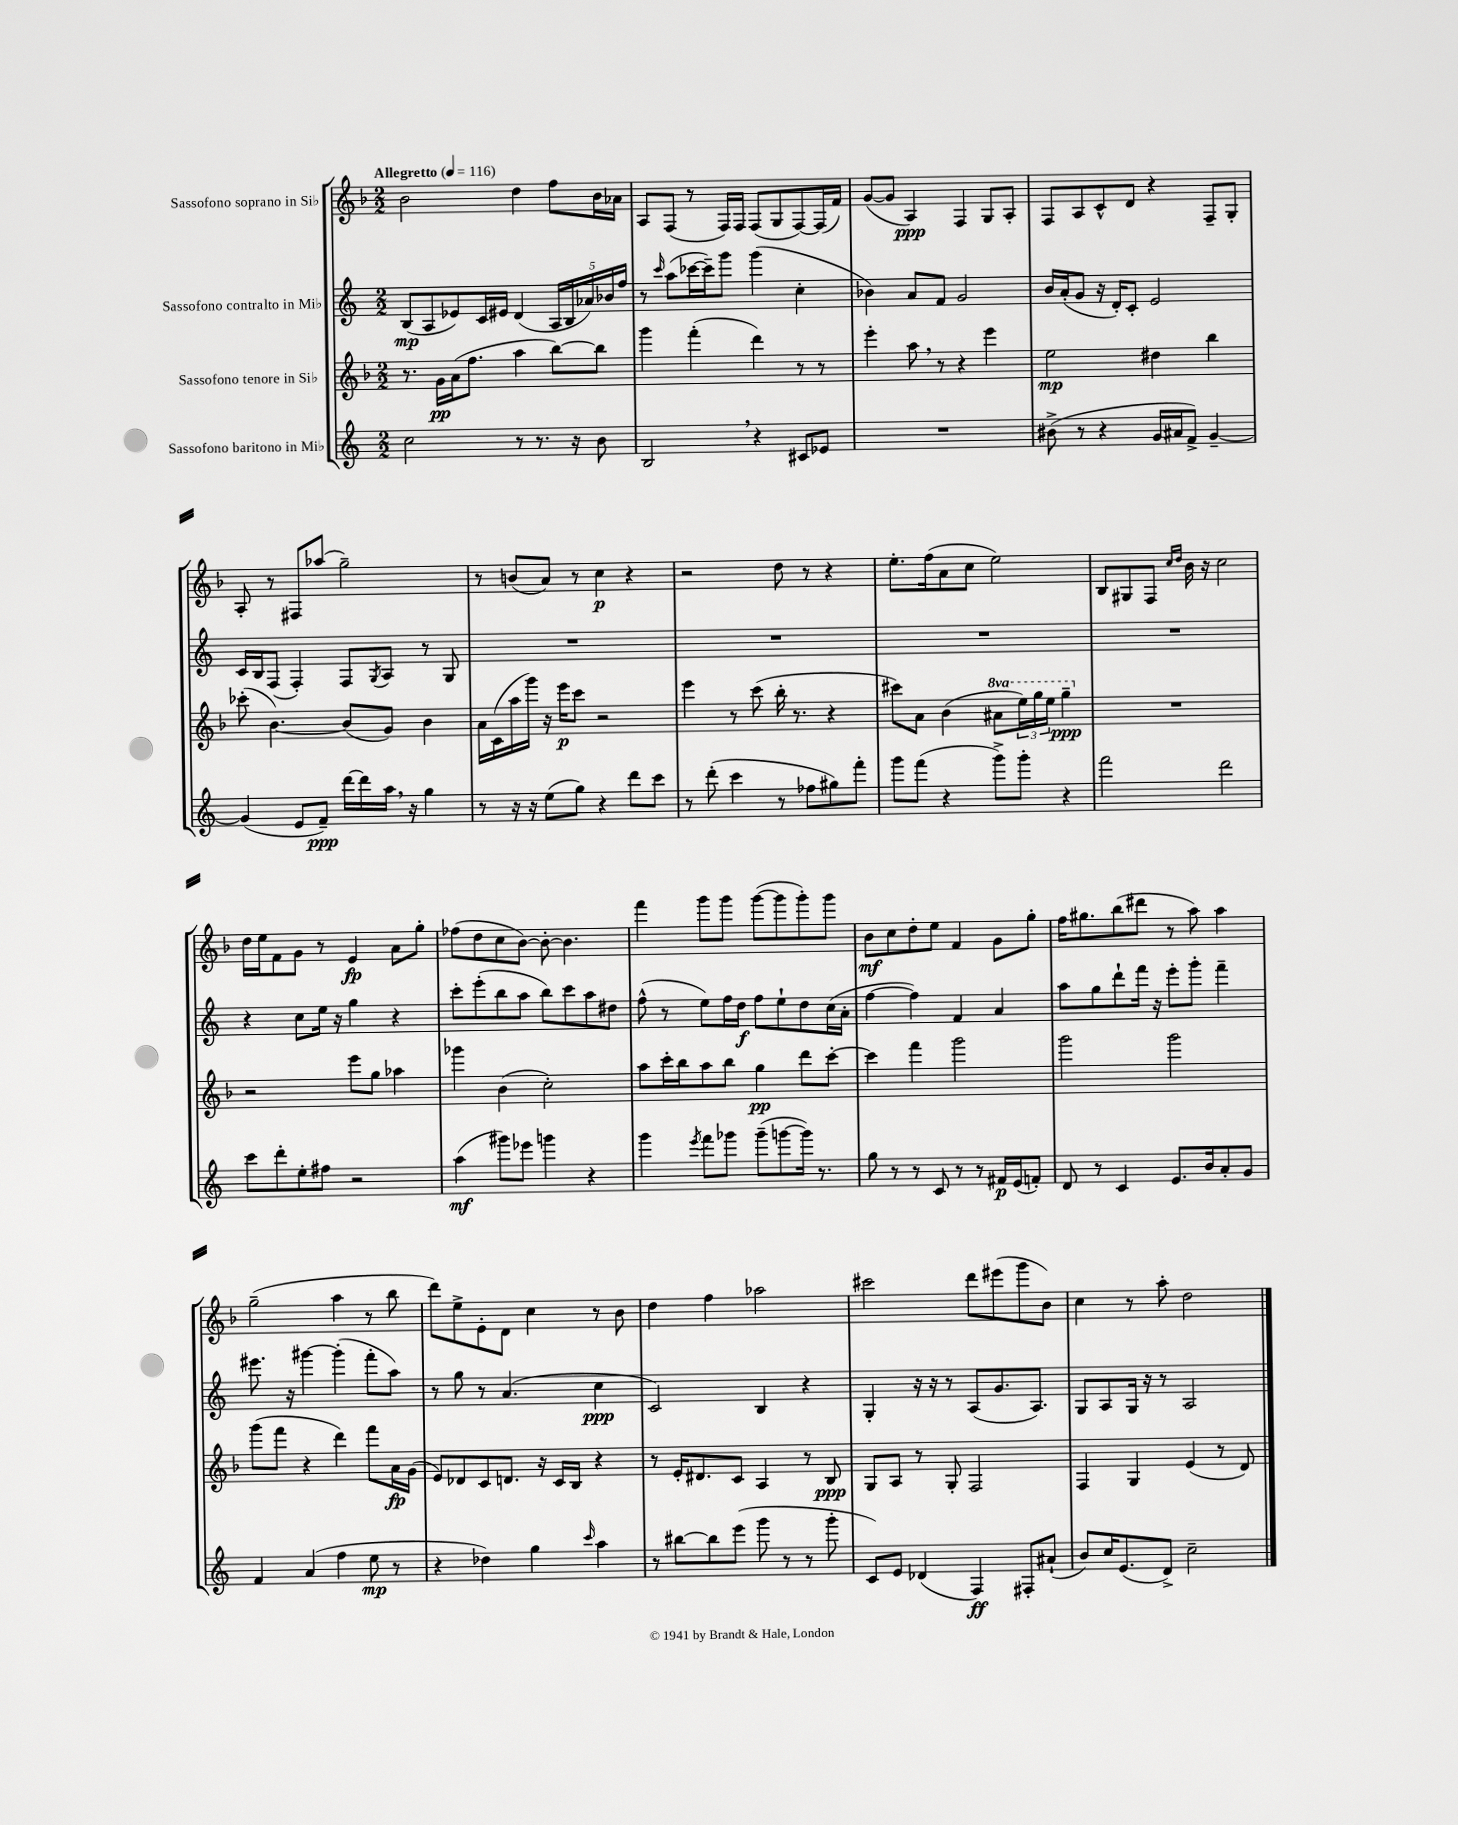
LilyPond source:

<<
\new StaffGroup <<
\new Staff = "s0" \with { instrumentName = "Sassofono soprano in Sib" } {
    \clef treble \key f \major \numericTimeSignature \time 2/2 \tempo "Allegretto" 4 = 116
    bes'2 d''4 f''8 bes'16 aes'16 |
    a8 f8( r8 f16) f16 f8( g8 f8~) f16( f'16) |
    g'8~( g'8 a4\ppp) f4 g8 a8-. |
    f8 a8 c'8-^ d'8 r4 f8-- g8-. |
    a8-. r8 fis8 aes''8( g''2--) |
    r8 b'8( a'8) r8 c''4\p r4 |
    r2 d''8 r8 r4 |
    e''8.-. f''16( a'8 c''8 e''2) |
    bes8 gis8 f8 \grace { c''16 d''16 } bes'16 r16 c''2 |
    d''16 e''16 f'8 g'8 r8 e'4\fp a'8 g''8-. |
    fes''8( d''8 c''8 bes'8~) bes'8~-. bes'4. |
    f'''4 g'''8 g'''8 g'''8~( g'''8 g'''8-.) g'''8 |
    bes'8\mf c''8 d''8-. e''8 f'4 g'8 g''8-. |
    f''16 gis''8. bes''8( dis'''8 r8 a''8) a''4 |
    g''2--( a''4 r8 bes''8 |
    d'''8) e''8-> e'8-. d'8 c''4 r8 bes'8 |
    d''4 f''4 aes''2 |
    cis'''2 d'''8 eis'''8( g'''8 bes'8) |
    c''4 r8 a''8-. d''2 \bar "|." |
}
\new Staff = "s1" \with { instrumentName = "Sassofono contralto in Mib" } {
    \clef treble \key c \major \numericTimeSignature \time 2/2
    b8\mp( a8 ees'8) c'16 eis'16 d'4( \tuplet 5/4 { a16 b16 aes'16) bes'16 f''16 } |
    r8 \grace { c'''16 } a''8( ces'''16~ ces'''16--) g'''8 g'''4( c''4-. |
    bes'4) a'8 f'8 g'2 |
    b'16 a'16-.( g'8 r16 d'16-.) c'8-. e'2 |
    c'16 b16 f8( f4-.) f8 \acciaccatura { g8 } a8 r8 g8 |
    R1 |
    R1 |
    R1 |
    R1 |
    r4 c''8 e''16 r16 g''4 r4 |
    c'''8-. e'''8-.( b''8 a''8 b''8) c'''8 a''8 dis''8 |
    f''8-^( r8 e''8) f''16 d''16\f f''8 e''8-! d''8 c''16( a'16-. |
    f''4~ f''4) f'4 a'4 |
    a''8 g''8 d'''8-! f'''16 r16 e'''8-. g'''8-. f'''4-- |
    eis'''8. r16 gis'''4~ gis'''4-.( f'''8-. a''8) |
    r8 g''8 r8 a'4.( c''4\ppp |
    c'2) b4 r4 |
    g4-. r16 r16 r8 a8( g'8. a8.) |
    g8 a8 g16 r16 r8 a2 \bar "|." |
}
\new Staff = "s2" \with { instrumentName = "Sassofono tenore in Sib" } {
    \clef treble \key f \major \numericTimeSignature \time 2/2 \set Staff.ottavationMarkups = #ottavation-simple-ordinals
    r8. g'16\pp a'16( f''8. a''4 bes''8~) bes''8 |
    g'''4 f'''4-.( d'''4) r8 r8 |
    e'''4-. a''8 \breathe r8 r4 e'''4 |
    e''2\mp dis''4 bes''4 |
    ces'''8-.( bes'4.~) bes'8( g'8) bes'4 |
    a'16 c'16( a''16 g'''16) r16 e'''16\p c'''8 r2 |
    e'''4 r8 c'''8( bes''16-. r8. r4 |
    cis'''8) a'8 bes'4( \ottava #1 ais''8 \tuplet 3/2 { e'''16) g'''16 e'''16 } g'''4--\ppp \ottava #0 |
    R1 |
    r2 e'''8 g''8 aes''4 |
    ges'''4 bes'4( c''2-.) |
    a''8 c'''16-. bes''16 a''8 bes''8 g''4\pp d'''8 c'''8~-. |
    c'''4 f'''4 g'''2 |
    g'''2 g'''2 |
    g'''8( f'''8 r4 d'''4) f'''8 a'16\fp g'16( |
    e'8) des'8 c'8 d'8. r16 c'16 bes16 r4 |
    r8 e'16-. dis'8. c'8 a4 r8 bes8\ppp |
    g8 a8 r8 g8-. f2 |
    f4 g4 e'4( r8 d'8) \bar "|." |
}
\new Staff = "s3" \with { instrumentName = "Sassofono baritono in Mib" } {
    \clef treble \key c \major \numericTimeSignature \time 2/2
    c''2 r8 r8. r16 b'8 |
    b2 \breathe r4 cis'8 ees'8 |
    R1 |
    bis'8->( r8 r4 g'16 ais'16 f'8->) g'4~-- |
    g'4( e'8 f'8--\ppp) d'''16~ d'''16 a''16 \breathe r16 g''4 |
    r8 r16 r16 e''8( g''8) r4 d'''8 c'''8 |
    r8 d'''8-.( c'''4 r8 fes''8 gis''8) f'''8-. |
    g'''8 f'''8( r4 g'''8->) g'''8-. r4 |
    f'''2 d'''2 |
    c'''8 d'''8-. e''8-. fis''8 r2 |
    a''4\mf( gis'''8) ees'''8 g'''4 r4 |
    g'''4 \acciaccatura { e'''8 } f'''8 ges'''8 ges'''8--( g'''8~ g'''16) r8. |
    g''8 r8 r8 c'8 r8 r8 fis'16\p e'16( f'8-.) |
    d'8 r8 c'4 e'8. b'16 a'8-. g'8 |
    f'4 a'4( f''4 e''8\mp r8 |
    r4 des''4) g''4 \grace { c'''16 } a''4 |
    r8 bis''8~ bis''8 e'''8( g'''8 r8 r8 g'''8-. |
    c'8) e'8 des'4( f4\ff) fis8-. ais'8-!( |
    b'8) c''16 e'8.( d'8->) c''2-- \bar "|." |
}
>>
>>
\layout { \context { \Score \remove "Bar_number_engraver" } }
